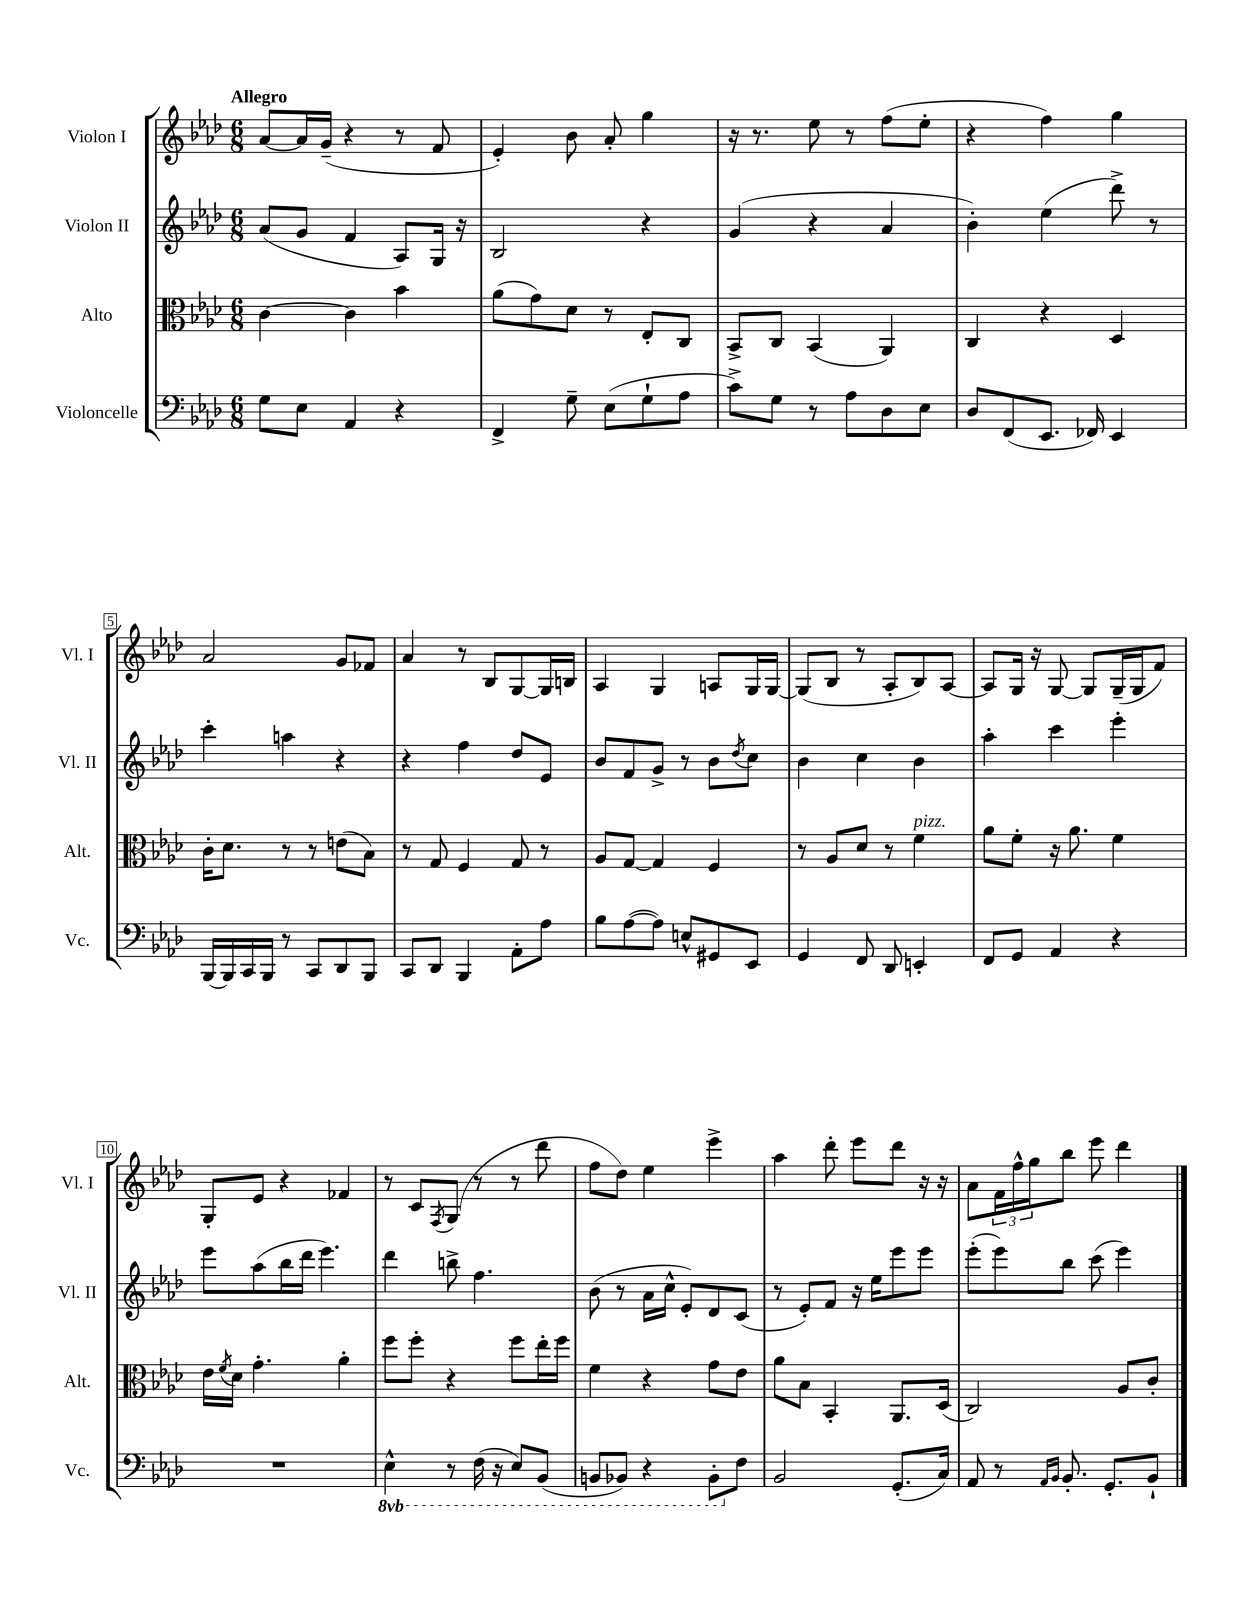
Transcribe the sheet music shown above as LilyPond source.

<<
\new StaffGroup <<
\new Staff = "s0" \with { instrumentName = "Violon I" shortInstrumentName = "Vl. I" } {
    \clef treble \key aes \major \numericTimeSignature \time 6/8 \tempo "Allegro"
    aes'8~ aes'16 g'16--( r4 r8 f'8 |
    ees'4-.) bes'8 aes'8-. g''4 |
    r16 r8. ees''8 r8 f''8( ees''8-. |
    r4 f''4) g''4 |
    aes'2 g'8 fes'8 |
    aes'4 r8 bes8 g8~ g16 b16 |
    aes4 g4 a8 g16 g16~ |
    g8( bes8 r8 aes8-. bes8) aes8~ |
    aes8 g16 r16 g8~ g8 g16--( g16 f'8) |
    g8-. ees'8 r4 fes'4 |
    r8 c'8 \acciaccatura { f8 } g8( r8 r8 des'''8 |
    f''8 des''8) ees''4 ees'''4-> |
    aes''4 des'''8-. ees'''8 des'''8 r16 r16 |
    aes'8 \tuplet 3/2 { f'16 f''16-^ g''16 } bes''8 ees'''8 des'''4 \bar "|." |
}
\new Staff = "s1" \with { instrumentName = "Violon II" shortInstrumentName = "Vl. II" } {
    \clef treble \key aes \major \numericTimeSignature \time 6/8
    aes'8( g'8 f'4 aes8) g16 r16 |
    bes2 r4 |
    g'4( r4 aes'4 |
    bes'4-.) ees''4( des'''8->) r8 |
    c'''4-. a''4 r4 |
    r4 f''4 des''8 ees'8 |
    bes'8 f'8 g'8-> r8 bes'8 \acciaccatura { des''8 } c''8 |
    bes'4 c''4 bes'4 |
    aes''4-. c'''4 ees'''4-. |
    ees'''8 aes''8( bes''16 des'''16 ees'''4.) |
    des'''4 b''8-> f''4. |
    bes'8( r8 aes'16 c''16-^ ees'8-.) des'8 c'8( |
    r8 ees'8-.) f'8 r16 ees''16 ees'''8 ees'''8 |
    ees'''8-.( ees'''8) bes''8 c'''8( ees'''4) \bar "|." |
}
\new Staff = "s2" \with { instrumentName = "Alto" shortInstrumentName = "Alt." } {
    \clef alto \key aes \major \numericTimeSignature \time 6/8
    c'4~ c'4 bes'4 |
    aes'8( g'8) des'8 r8 ees8-. c8 |
    bes,8-> c8 bes,4( aes,4) |
    c4 r4 des4 |
    c'16-. des'8. r8 r8 e'8( bes8) |
    r8 g8 f4 g8 r8 |
    aes8 g8~ g4 f4 |
    r8 aes8 des'8 r8 f'4^\markup { \italic "pizz." } |
    aes'8 f'8-. r16 aes'8. f'4 |
    ees'16 \acciaccatura { f'8 } des'16 g'4.-. aes'4-. |
    f''8 f''8-. r4 f''8 ees''16-. f''16 |
    f'4 r4 g'8 ees'8 |
    aes'8 bes8 bes,4-. aes,8. des16( |
    c2) aes8 c'8-. \bar "|." |
}
\new Staff = "s3" \with { instrumentName = "Violoncelle" shortInstrumentName = "Vc." } {
    \clef bass \key aes \major \numericTimeSignature \time 6/8 \set Staff.ottavationMarkups = #ottavation-simple-ordinals
    g8 ees8 aes,4 r4 |
    f,4-> g8-- ees8( g8-! aes8 |
    c'8->) g8 r8 aes8 des8 ees8 |
    des8 f,8( ees,8. fes,16) ees,4 |
    bes,,16~ bes,,16 c,16 bes,,16 r8 c,8 des,8 bes,,8 |
    c,8 des,8 bes,,4 aes,8-. aes8 |
    bes8 aes8~( aes8) e8-^ gis,8 ees,8 |
    g,4 f,8 des,8 e,4-. |
    f,8 g,8 aes,4 r4 |
    R2. |
    \ottava #-1 ees,4-^ r8 f,16( r16 ees,8) bes,,8( |
    b,,8 bes,,8) r4 bes,,8-. \ottava #0 f8 |
    bes,2 g,8.-.( c16) |
    aes,8 r8 \grace { aes,16 bes,16 } bes,8.-. g,8.-. bes,8-! \bar "|." |
}
>>
>>
\layout { \context { \Score \override BarNumber.stencil = #(make-stencil-boxer 0.1 0.3 ly:text-interface::print) } }
